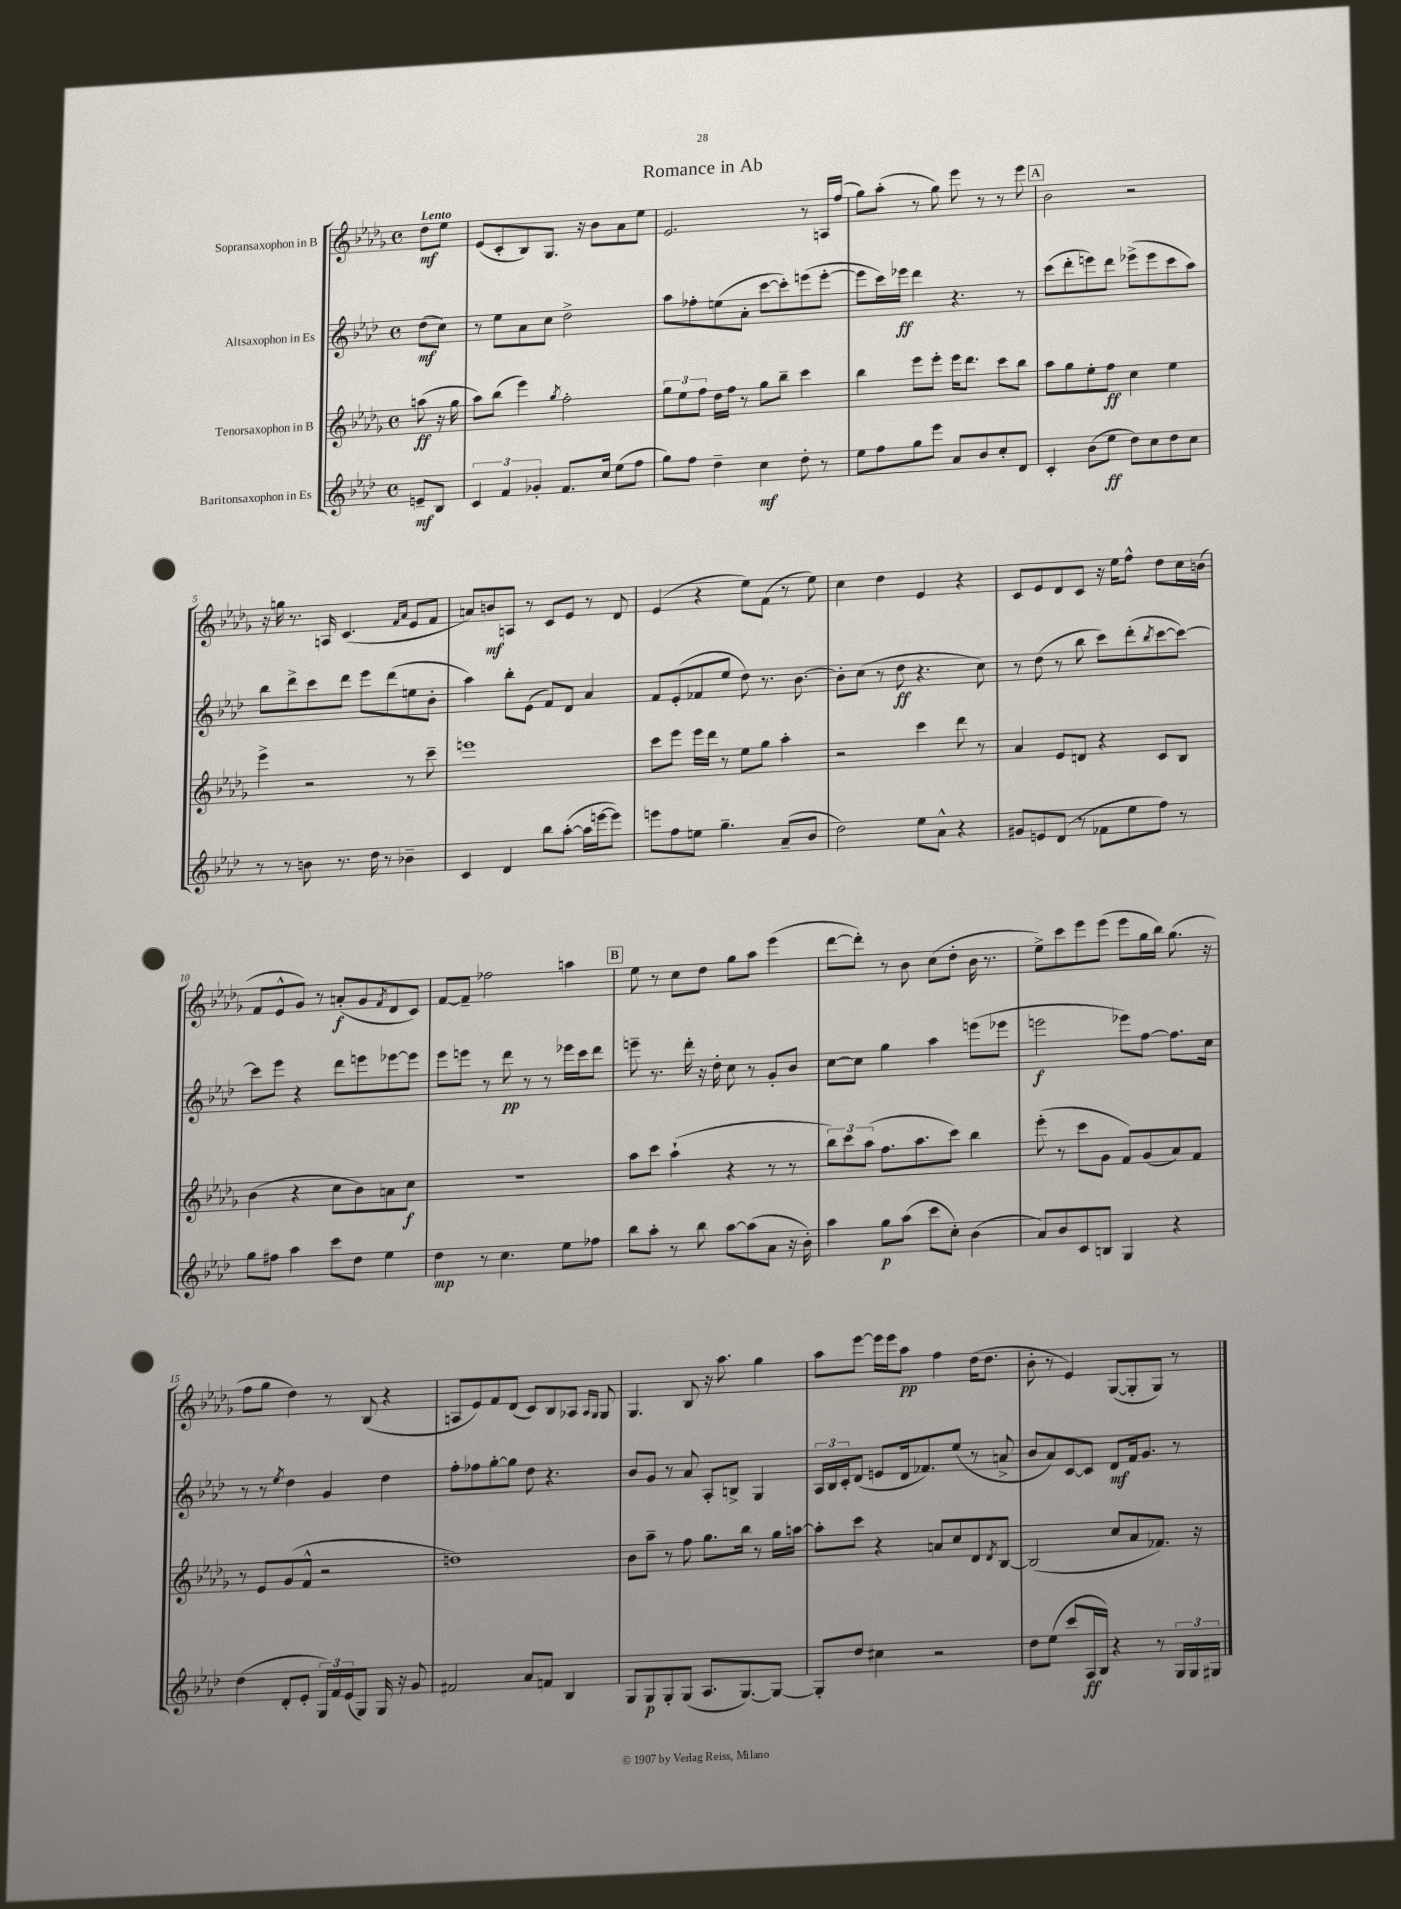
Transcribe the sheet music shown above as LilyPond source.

\header { title = "Romance in Ab" }
<<
\new StaffGroup <<
\new Staff = "s0" \with { instrumentName = "Sopransaxophon in B" } {
    \clef treble \key des \major \defaultTimeSignature \time 4/4 \partial 4 \tempo "Lento"
    des''8\mf ees''8 |
    ees'8( c'8-. bes8) ges8. r16 bes'8 aes'8 ees''8 |
    ees'2. r8 a16 f''16( |
    ges''8) aes''8-.( r8 ges''8) ees'''8 r8 r8 ees'''8 |
    \mark \markup { \box "A" } bes'2 r2 |
    r16 g''16 r8. a16 c'4.( \grace { f'16 aes'16 } ees'8 f'8 |
    a'8) b'8\mf a8 r8 c'8 ees'8 r8 des'8 |
    ees'4( r4 ees''8) f'8( r8 ees''8) |
    c''4 des''4 ees'4 r4 |
    c'8 ees'8 des'8 c'8 r16 ees''16 f''8-^ des''8 c''16 b'16( |
    f'8 ees'8-^ ges'8) r8 a'8-.\f( ges'8 \acciaccatura { f'8 } des'8 c'8) |
    f'8~ f'8-- fes''2 a''4 |
    \mark \markup { \box "B" } ees''8 r8 c''8 des''8 ges''8 aes''8 ees'''4( |
    des'''8~ des'''8-.) r8 bes'8 c''8( des''8-. bes'16 r8. |
    ees''8->) c'''8 ees'''8 ees'''8( ees'''8 ges''16 bes''16) ges''8.( r16 |
    f''8 ges''8 des''4) r8 bes8( r4 |
    a8 ees'8) f'8 des'8( c'8) bes8 aes8 \grace { aes16 ges16 } ges8 |
    ges4. bes8 r16 aes''8. ges''4 |
    aes''8 ees'''8~ ees'''16 ees'''16 aes''8\pp f''4 des''16( des''8. |
    bes'8-. r8 ees'4) ges8~( ges8-. ges8) r8 \bar "|." |
}
\new Staff = "s1" \with { instrumentName = "Altsaxophon in Es" } {
    \clef treble \key aes \major \defaultTimeSignature \time 4/4 \partial 4
    des''8\mf( c''8) |
    r8 ees''8 aes'8 c''8 des''2-> |
    aes''8 fes''8-. e''8( aes'8-. c'''8~ c'''8-.) e'''8( e'''8~-. |
    e'''8 c'''16) ees'''16\ff des'''4 r4. r8 |
    \mark \markup { \box "A" } c'''8( des'''8-. e'''8) des'''8 ees'''8->( ees'''8 c'''8 aes''8) |
    bes''8 des'''8-> c'''8 des'''8 ees'''8 des'''8( e''8 bes'8-. |
    aes''4) bes''8-. ees'8( f'8) des'8 aes'4 |
    f'8 ees'8-.( fes'8 ees''8 des''8) r8. bes'8.~ |
    bes'8-. c''8( r8 des''8\ff r4. c''8) |
    r8 des''8( r8 bes''8 c'''8) des'''8-.( \acciaccatura { bes''8 } c'''8~ c'''8~) |
    c'''8 ees'''8 r4 des'''8 e'''8 ees'''8~ ees'''8 |
    ees'''8 e'''8 r8 des'''8\pp r8 r8 ees'''16 c'''16 des'''8 |
    \mark \markup { \box "B" } e'''8-- r8. des'''16-. r16 des''16-. c''8 r8 g'8-. bes'8 |
    c''8~ c''8 g''4 aes''4 e'''8( ees'''8 |
    e'''2\f ees'''8) f''8~ f''8. c''16 |
    r8 r8 \acciaccatura { ees''8 } des''4 g'4 des''4 |
    f''8-. fes''8 g''8~-. g''8 des''8 r4. |
    bes'8 g'8 r8 aes'8 aes8-. b8-> g4 |
    \tuplet 3/2 { aes16 bes16 c'16-. } des'8( e'8 des'16 fes'8.) ees''8( r8 a'8-> |
    bes'8 aes'8) c'8~ c'8 des'8\mf f'16 g'8. r8 \bar "|." |
}
\new Staff = "s2" \with { instrumentName = "Tenorsaxophon in B" } {
    \clef treble \key des \major \defaultTimeSignature \time 4/4 \partial 4
    a''8\ff( r16 ges''16 |
    aes''8) bes''8( ees'''4) \acciaccatura { ges''8 } f''2-. |
    \tuplet 3/2 { ges''8 ees''8 f''8 } des''16 f''16 r8 ges''8 bes''8-- c'''4 |
    bes''4 ees'''8 ees'''8-. ees'''16 des'''8. c'''8 bes''8 |
    \mark \markup { \box "A" } aes''8 ges''8 ees''8-. f''8\ff c''4 ees''4 |
    ees'''4-> r2 r8 c'''8-- |
    e'''1 |
    c'''8 ees'''8 ees'''16 des'''16 r8 ees''8 ges''8 aes''4-. |
    r2 c'''4 des'''8 r8 |
    aes'4 ees'8 d'8 r4 c'8 bes8 |
    bes'4( r4 c''8 bes'8) a'8 c''8\f |
    R1 |
    \mark \markup { \box "B" } aes''8 c'''8 aes''4-!( r4 r8 r8 |
    \tuplet 3/2 { bes''8) c'''8 aes''8( } f''8. aes''8. c'''8) bes''4 |
    ees'''8-.( r8 c'''8 ges'8 f'8) ges'8( aes'8) f'8 |
    r8 ees'8 ges'8( f'8-^ r2 |
    d''1) |
    bes'8 aes''8-- r8 f''8 ges''8. bes''16 r8 ges''16 a''16~ |
    a''8-. c'''8 r4 a'8 c''8 des'8 \acciaccatura { des'8 } bes8~ |
    bes2( c''8 aes'8 fes'8.) r16 \bar "|." |
}
\new Staff = "s3" \with { instrumentName = "Baritonsaxophon in Es" } {
    \clef treble \key aes \major \defaultTimeSignature \time 4/4 \partial 4
    e'8--\mf bes8 |
    \tuplet 3/2 { c'4 f'4 ges'4-. } f'8. c''16 ees''8( f''8 |
    g''8) f''8 des''4-- c''4\mf des''8-. r8 |
    ees''8 f''8 g''8 ees'''8 aes'8 bes'8 c''8-. des'8 |
    \mark \markup { \box "A" } c'4-. bes'8( ees''8\ff des''8) c''8 des''8 c''8 |
    r8 r8 b'8 r8. des''16 r8 bes'4-- |
    c'4 des'4 bes''8 aes''8~-.( aes''16 e'''16~ e'''8) |
    e'''8 f''8 e''8 g''4.-- aes'8--( bes'8 |
    des''2) ees''8 aes'8-^ r4 |
    gis'8 e'8 des'8( r8 fes'8 ees''8 f''8) r8 |
    g''8 fis''8 aes''4 c'''8 des''8 ees''4 |
    des''4\mp r8 c''4. ees''8 fes''8 |
    \mark \markup { \box "B" } bes''8 aes''8-. r8 bes''8 aes''8~ aes''8( aes'8 r16 bes'16-.) |
    aes''4 g''8\p aes''8( c'''8 c''8-.) bes'4( |
    aes'8) bes'8 c'8 b8 g4 r4 |
    des''4( des'8-. ees'8-. \tuplet 3/2 { g16) f'16 ees'16( } g8) g16 r16 g'8 |
    fis'2 aes'8 f'8 bes4 |
    g8 g8\p g8-. g8( aes8. g8.~) g8~ |
    g8-. des''8 cis''4 r2 |
    des''8 ees''8( c'''8 aes16\ff bes16) r4 r8 \tuplet 3/2 { g16 g16 gis16 } \bar "|." |
}
>>
>>
